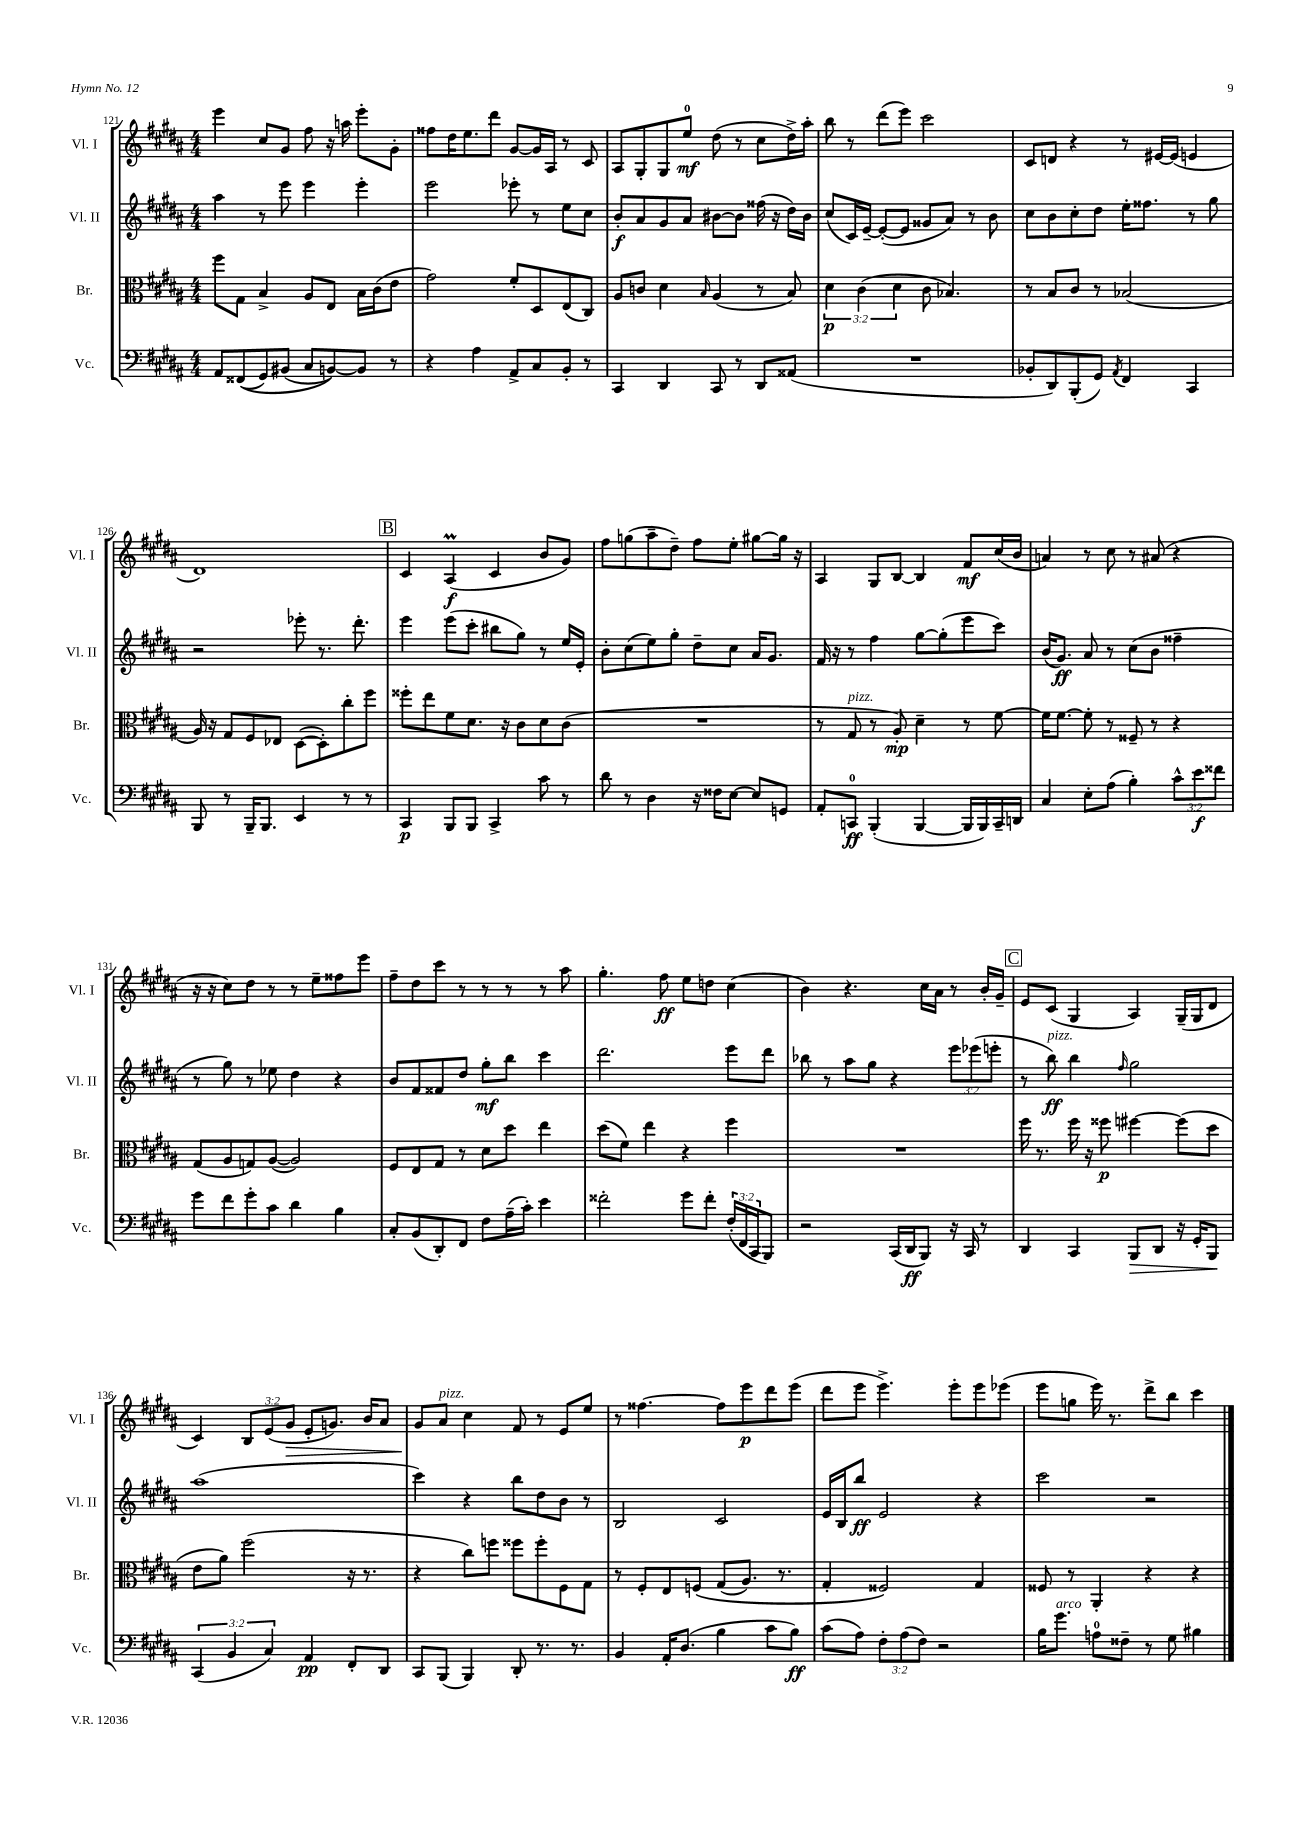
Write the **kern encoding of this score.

**kern	**dynam	**kern	**dynam	**kern	**dynam	**kern	**dynam
*part4	*part4	*part3	*part3	*part2	*part2	*part1	*part1
*staff4	*staff4	*staff3	*staff3	*staff2	*staff2	*staff1	*staff1
*I"Vc.	*	*I"Br.	*	*I"Vl. II	*	*I"Vl. I	*
*I'Vc.	*	*I'Br.	*	*I'Vl. II	*	*I'Vl. I	*
*clefF4	*	*clefC3	*	*clefG2	*	*clefG2	*
*k[f#c#g#d#a#]	*	*k[f#c#g#d#a#]	*	*k[f#c#g#d#a#]	*	*k[f#c#g#d#a#]	*
*M4/4	*	*M4/4	*	*M4/4	*	*M4/4	*
=121	=121	=121	=121	=121	=121	=121	=121
8AA#/L	.	8ff#\L	.	4aa#\	.	4eee\	.
((8FF##X/	.	8G#\J	.	.	.	.	.
8GG#/)	.	4B^/	.	8r	.	8cc#/L	.
(8BB#X/J	.	.	.	8eee\	.	8g#/J	.
8C#/L	.	8A#/L	.	4eee\	.	8ff#\	.
[8BBn/))	.	8E/J	.	.	.	16r	.
.	.	.	.	.	.	16aan\	.
8BB/J]	.	16B\LL	.	4eee'\	.	8eee'\L	.
.	.	(16c#\J	.	.	.	.	.
8r	.	8e\J	.	.	.	8g#'\J	.
=122	=122	=122	=122	=122	=122	=122	=122
4r	.	2g#\)	.	2eee\	.	8ff##X\L	.
.	.	.	.	.	.	16dd#\K	.
.	.	.	.	.	.	8.ee\	.
4A#\	.	.	.	.	.	.	.
.	.	.	.	.	.	8ddd#\J	.
8AA#^/L	.	8f#'/L	.	8eee-X'\	.	[8g#/L	.
8C#/	.	8D#/	.	8r	.	16g#/L]	.
.	.	.	.	.	.	16A#/JJ	.
8BB'/J	.	(8E/	.	8ee\L	.	8r	.
8r	.	8C#/J)	.	8cc#\J	.	8c#/	.
=123	=123	=123	=123	=123	=123	=123	=123
4CC#/	.	8A#/L	.	8b'/L	f	8A#/L	.
.	.	8cn/J	.	8a#/	.	8G#'/	.
4DD#/	.	4d#\	.	8g#/	.	8G#/	.
.	.	.	.	8a#/J	.	8ee/J	mf
.	.	16qqB/	.	.	.	.	.
8CC#/	.	(4A#/	.	[8b#X\L	.	(8dd#\	.
8r	.	.	.	8b#\J]	.	8r	.
8DD#/L	.	8r	.	(16ff##X\	.	8cc#\L	.
.	.	.	.	16r	.	.	.
(8AA##X/J	.	8B/)	.	16dd#\LL)	.	16dd#^\L)	.
.	.	.	.	16b#\JJ	.	16aa#'\JJ	.
=124	=124	=124	=124	=124	=124	=124	=124
1r	.	6d#\	p	(8cc#/L	.	8bb\	.
.	.	.	.	16c#/L)	.	8r	.
.	.	(6c#\	.	.	.	.	.
.	.	.	.	[16e~/JJ	.	.	.
.	.	.	.	(8e'/L_	.	(8ddd#\L	.
.	.	6d#\	.	.	.	.	.
.	.	.	.	8e/J]	.	8eee\J)	.
.	.	8c#\	.	8g##X/L	.	2ccc#\	.
.	.	4.B-X/)	.	8a#/J)	.	.	.
.	.	.	.	8r	.	.	.
.	.	.	.	8b\	.	.	.
=125	=125	=125	=125	=125	=125	=125	=125
8BB-X'/L	.	8r	.	8cc#\L	.	8c#/L	.
8DD#/)	.	8B/L	.	8b\	.	8dn/J	.
(8BBB'/	.	8c#/J	.	8cc#'\	.	4r	.
8GG#/J)	.	8r	.	8dd#\J	.	.	.
8qAA#/	.	.	.	.	.	.	.
4FF#/	.	(2B-X/	.	16ee'\KL	.	8r	.
.	.	.	.	8.ff##X\J	.	.	.
.	.	.	.	.	.	[16e#X/LL	.
.	.	.	.	.	.	(16e#/JJ]	.
4CC#/	.	.	.	8r	.	4en/	.
.	.	.	.	8gg#\	.	.	.
!!LO:LB:g=z
=126	=126	=126	=126	=126	=126	=126	=126
8BBB/	.	16A#/)	.	2r	.	1d#)	.
.	.	16r	.	.	.	.	.
8r	.	8G#/L	.	.	.	.	.
16BBB~/KL	.	8F#/	.	.	.	.	.
8.BBB/J	.	.	.	.	.	.	.
.	.	8E-X/J	.	.	.	.	.
4EE/	.	([8D#\L	.	8eee-X'\	.	.	.
.	.	8D#'\])	.	8.r	.	.	.
8r	.	8cc#'\	.	.	.	.	.
.	.	.	.	8.ddd#'\	.	.	.
8r	.	8ff#\J	.	.	.	.	.
!!LO:REH:place=s1:t=B
=127	=127	=127	=127	=127	=127	=127	=127
4CC#/	p	8ff##X'\L	.	4eee\	.	4c#/	.
.	.	8ee\	.	.	.	.	.
8BBB/L	.	8f#\	.	(8eee\L	.	(4A#m/	f
8BBB/J	.	8.d#\J	.	8ccc#'\J	.	.	.
4CC#^/	.	.	.	8bb#X\L	.	4c#/	.
.	.	16r	.	.	.	.	.
.	.	8c#\L	.	8gg#\J)	.	.	.
8c#\	.	8d#\	.	8r	.	8b/L	.
8r	.	(8c#\J	.	16ee/LL	.	8g#/J)	.
.	.	.	.	16e'/JJ	.	.	.
=128	=128	=128	=128	=128	=128	=128	=128
8d#\	.	1r	.	8b'\L	.	8ff#\L	.
8r	.	.	.	(8cc#\	.	(8ggn\	.
4D#\	.	.	.	8ee\)	.	8aa#~\	.
.	.	.	.	8gg#'\J	.	8dd#~\J)	.
16r	.	.	.	8dd#~\L	.	8ff#\L	.
16F##X\KL	.	.	.	.	.	.	.
[8E\J	.	.	.	8cc#\J	.	8ee'\J	.
8E/L]	.	.	.	16a#/KL	.	[8gg#X\L	.
.	.	.	.	8.g#/J	.	.	.
8GGn/J	.	.	.	.	.	16gg#\Jk]	.
.	.	.	.	.	.	16r	.
=129	=129	=129	=129	=129	=129	=129	=129
8AA#'/L	.	8r	.	16f#/	.	4A#/	.
.	.	.	.	16r	.	.	.
!	!	!LO:TX:a:i:t=pizz.	!	!	!	!	!
8CCn/J	ff	8G#/	.	8r	.	.	.
(4BBB'/	.	8r	.	4ff#\	.	8G#/L	.
.	.	8A#'/)	mp	.	.	[8B/J	.
[4BBB/	.	4d#~\	.	[8gg#\L	.	4B/]	.
.	.	.	.	(8gg#'\]	.	.	.
16BBB/LL]	.	8r	.	8eee\	.	8f#/L	mf
16BBB/)	.	.	.	.	.	.	.
16CC~/	.	[8f#\	.	8ccc#\J)	.	(16cc#/L	.
16DDn/JJ	.	.	.	.	.	16b/JJ	.
=130	=130	=130	=130	=130	=130	=130	=130
4C#/	.	16f#\KL]	.	(16b/KL	.	4an/)	.
.	.	[8.f#\J	.	8.g#/J)	ff	.	.
8E'\L	.	8f#'\]	.	8a#/	.	8r	.
(8A#\J	.	8r	.	8r	.	8cc#\	.
4B'\)	.	8F##X~/	.	(8cc#\L	.	8r	.
.	.	8r	.	8b\J	.	(8a#X/	.
12c#^^\L	.	4r	.	4ff##X~\	.	4r	.
12e\	f	.	.	.	.	.	.
12f##X\J	.	.	.	.	.	.	.
!!LO:LB:g=z
=131	=131	=131	=131	=131	=131	=131	=131
8g#\L	.	(8G#/L	.	8r	.	16r	.
.	.	.	.	.	.	16r	.
8f#\	.	8A#/	.	8gg#\)	.	8cc#\L)	.
8g#'\	.	8Gn/)	.	8r	.	8dd#\J	.
8c#\J	.	([8A#/J	.	8ee-X\	.	8r	.
4d#\	.	2A#/])	.	4dd#\	.	8r	.
.	.	.	.	.	.	8ee~\L	.
4B\	.	.	.	4r	.	8ff##X\	.
.	.	.	.	.	.	8eee\J	.
=132	=132	=132	=132	=132	=132	=132	=132
8C#'/L	.	8F#/L	.	8b/L	.	8ff#~\L	.
(8BB/	.	8E/	.	8f#/	.	8dd#\	.
8DD#'/)	.	8G#/J	.	8f##X/	.	8ccc#\J	.
8FF#/J	.	8r	.	8dd#/J	.	8r	.
8F#\L	.	8d#\L	.	8gg#'\L	mf	8r	.
(16A#~\L	.	8dd#\J	.	8bb\J	.	8r	.
16c#'\JJ)	.	.	.	.	.	.	.
4e\	.	4ee\	.	4ccc#\	.	8r	.
.	.	.	.	.	.	8aa#\	.
=133	=133	=133	=133	=133	=133	=133	=133
2f##X'\	.	(8dd#\L	.	2.ddd#\	.	4.gg#'\	.
.	.	8f#\J)	.	.	.	.	.
.	.	4ee\	.	.	.	.	.
.	.	.	.	.	.	8ff#\	ff
8g#\L	.	4r	.	.	.	8ee\L	.
8f##'\J	.	.	.	.	.	8ddn\J	.
(24F#'/LL	.	4ff#\	.	8eee\L	.	(4cc#\	.
24FF#/	.	.	.	.	.	.	.
24CC#/J	.	.	.	.	.	.	.
8BBB/J)	.	.	.	8ddd#\J	.	.	.
=134	=134	=134	=134	=134	=134	=134	=134
2r	.	1r	.	8bb-X\	.	4b\)	.
.	.	.	.	8r	.	.	.
.	.	.	.	8aa#\L	.	4.r	.
.	.	.	.	8gg#\J	.	.	.
(16CC#/LL	.	.	.	4r	.	.	.
16DD#/J	ff	.	.	.	.	.	.
8BBB/J)	.	.	.	.	.	16cc#\LL	.
.	.	.	.	.	.	16a#\JJ	.
16r	.	.	.	12eee\L	.	8r	.
16CC#/	.	.	.	.	.	.	.
.	.	.	.	(12eee-X\	.	.	.
8r	.	.	.	.	.	16b'/LL	.
.	.	.	.	12eeen'\J	.	.	.
.	.	.	.	.	.	16g#~/JJ	.
!!LO:REH:place=s1:t=C
=135	=135	=135	=135	=135	=135	=135	=135
4DD#/	.	16ff#\	.	8r	.	8e/L	.
.	.	8.r	.	.	.	.	.
!	!	!	!	!LO:TX:a:i:t=pizz.	!	!	!
.	.	.	.	8bb\)	ff	(8c#/J	.
4CC#/	.	16ff#\	.	4bb\	.	4G#/	.
.	.	16r	.	.	.	.	.
.	.	8ff##X\	p	.	.	.	.
.	.	.	.	16qqff#/	.	.	.
!	!LO:HP:b	!	!	!	!	!	!
8BBB/L	>	[4ff#X\	.	2gg#\	.	4A#/)	.
8DD#/J	.	.	.	.	.	.	.
16r	.	(8ff#\L]	.	.	.	(16G#~/LL	.
16GG#'/KL	.	.	.	.	.	16G#/J	.
8BBB/J	.	8dd#\J	.	.	.	8d#/J	.
.	]	.	.	.	.	.	.
!!LO:LB:g=z
=136	=136	=136	=136	=136	=136	=136	=136
(6CC#/	.	8e\L	.	(1aa#	.	4c#/)	.
.	.	8a#\J)	.	.	.	.	.
6BB/	.	.	.	.	.	.	.
.	.	(2ff#\	.	.	.	12B/L	.
6C#/)	.	.	.	.	.	(12e/	.
!	!	!	!	!	!	!	!LO:HP:b
.	.	.	.	.	.	12g#/J	>
4AA#/	pp	.	.	.	.	8e'/L	.
.	.	.	.	.	.	8.gn/J)	.
8FF#'/L	.	16r	.	.	.	.	.
.	.	8.r	.	.	.	16b/KL	.
8DD#/J	.	.	.	.	.	8a#/J	.
=137	=137	=137	=137	=137	=137	=137	=137
8CC#/L	.	4r	.	4ccc#\)	.	8g#/L	.
!	!	!	!	!	!	!LO:TX:a:i:t=pizz.	!
(8BBB/J	.	.	.	.	.	8a#/J	]
4BBB/)	.	8cc#\L)	.	4r	.	4cc#\	.
.	.	8ffn\J	.	.	.	.	.
8DD#'/	.	8ff##X\L	.	8bb\L	.	8f#/	.
8.r	.	8ff##'\	.	8dd#\	.	8r	.
.	.	8F#\	.	8b\J	.	8e/L	.
8.r	.	.	.	.	.	.	.
.	.	8G#\J	.	8r	.	8ee/J	.
=138	=138	=138	=138	=138	=138	=138	=138
4BB/	.	8r	.	2B/	.	8r	.
.	.	8F#'/L	.	.	.	[4.ff##X\	.
16AA#'/KL	.	8E/	.	.	.	.	.
(8.D#/J	.	.	.	.	.	.	.
.	.	(8Fn/J	.	.	.	.	.
4B\	.	(8G#/L	.	2c#/	.	8ff##\L]	.
.	.	8.A#/J)	.	.	.	8eee\	p
8c#\L	.	.	.	.	.	8ddd#\	.
.	.	8.r	.	.	.	.	.
8B\J)	ff	.	.	.	.	(8eee\J	.
=139	=139	=139	=139	=139	=139	=139	=139
(8c#\L	.	4G#'/	.	16e/LL	.	8ddd#\L	.
.	.	.	.	16B/J	.	.	.
8A#\J)	.	.	.	8bb/J	ff	8eee\J	.
12F#'\L	.	2F##X/)	.	2e/	.	4.eee^\)	.
(12A#\	.	.	.	.	.	.	.
12F#\J)	.	.	.	.	.	.	.
2r	.	.	.	.	.	.	.
.	.	.	.	.	.	8eee'\L	.
.	.	4G#/	.	4r	.	8eee\	.
.	.	.	.	.	.	(8eee-X\J	.
=140	=140	=140	=140	=140	=140	=140	=140
16B\KL	.	8F##X/	.	2ccc#\	.	8eee\L	.
!LO:TX:a:i:t=arco	!	!	!	!	!	!	!
8.g#\J	.	.	.	.	.	.	.
.	.	8r	.	.	.	8ggn\J	.
8An\L	.	4AA#'/	.	.	.	16eee\)	.
.	.	.	.	.	.	8.r	.
8F##X~\J	.	.	.	.	.	.	.
8r	.	4r	.	2r	.	8ddd#^\L	.
8G#\	.	.	.	.	.	8bb\J	.
4B#X\	.	4r	.	.	.	4ccc#\	.
==	==	==	==	==	==	==	==
*-	*-	*-	*-	*-	*-	*-	*-
